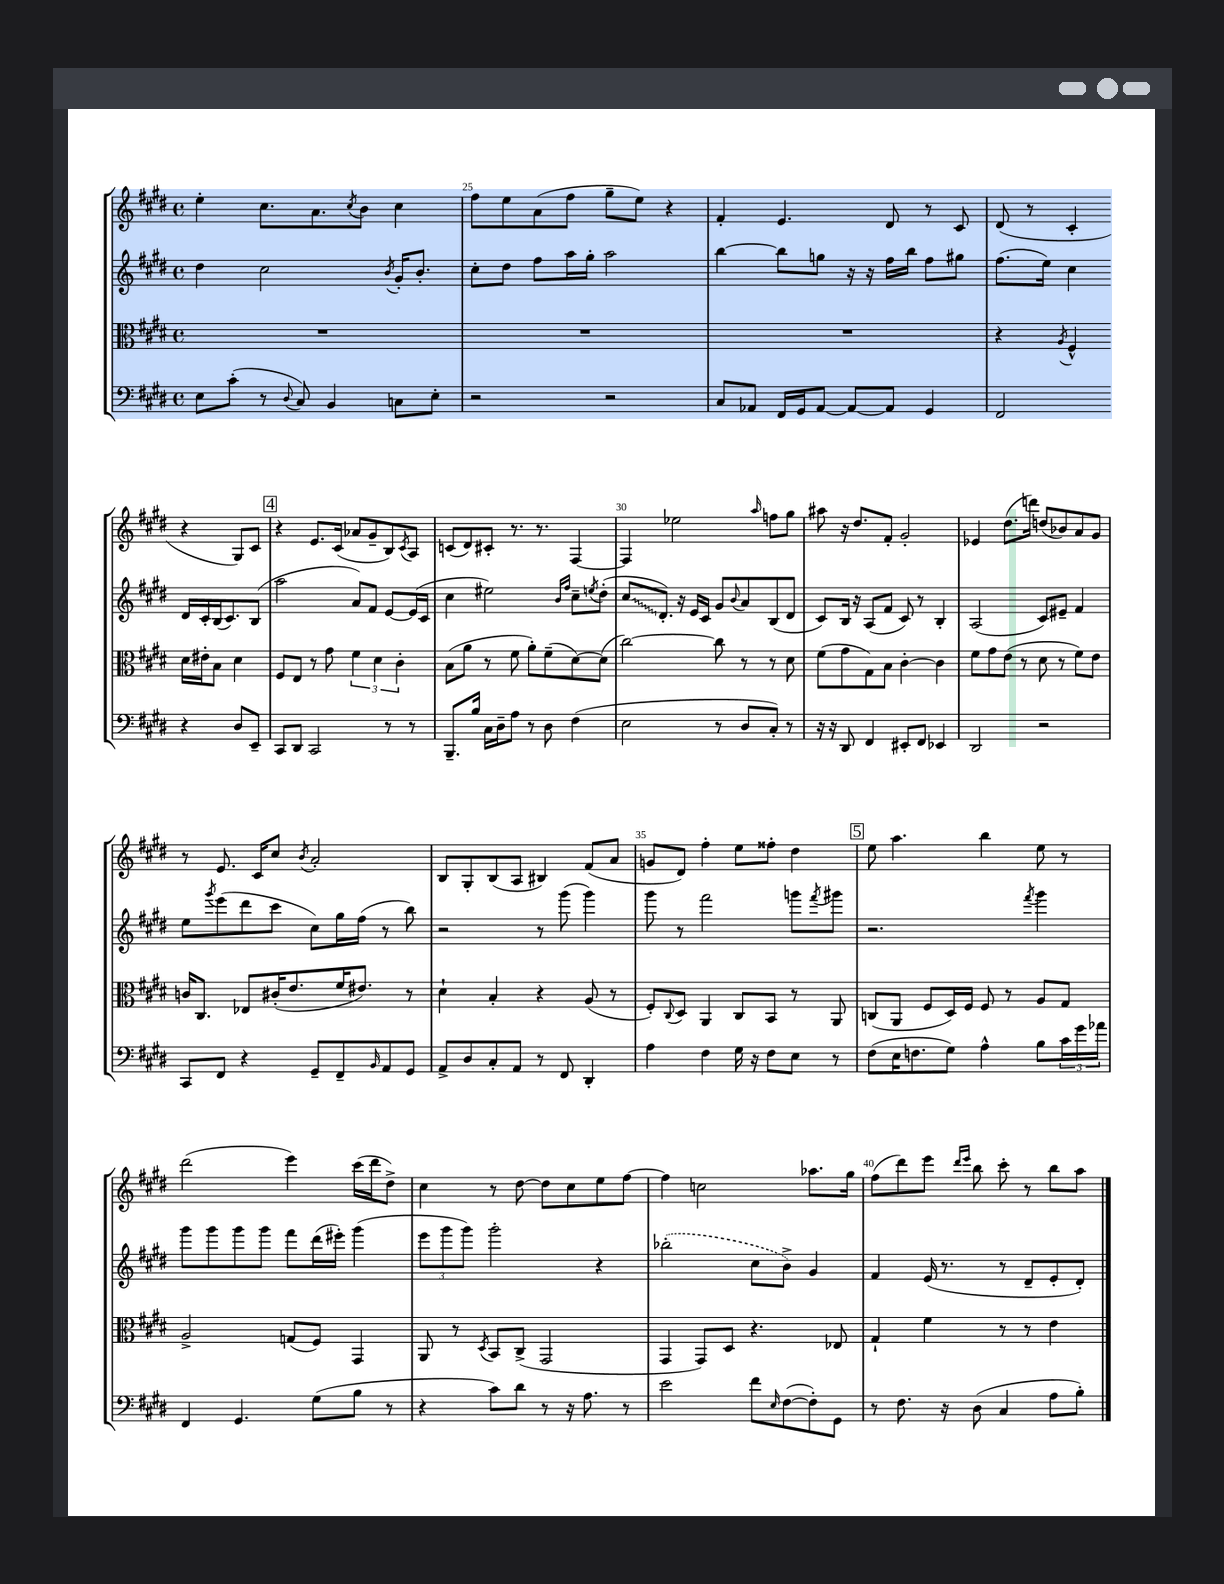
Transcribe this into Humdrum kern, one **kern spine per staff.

**kern	**kern	**kern	**kern
*staff4	*staff3	*staff2	*staff1
*clefF4	*clefC3	*clefG2	*clefG2
*k[f#c#g#d#]	*k[f#c#g#d#]	*k[f#c#g#d#]	*k[f#c#g#d#]
*M4/4	*M4/4	*M4/4	*M4/4
*met(c)	*met(c)	*met(c)	*met(c)
8E	1r	4dd#	4ee'
(8c#'	.	.	.
8r	.	2cc#	8.cc#
8qqD#	.	.	.
8C#)	.	.	.
.	.	.	8.a
4BB	.	.	.
.	.	.	8qcc#
.	.	.	8b
.	.	8qb	.
8C	.	16g#'	4cc#
.	.	8.b'	.
8E'	.	.	.
=	=	=	=
2r	1r	8cc#'	8ff#
.	.	8dd#	8ee
.	.	8ff#	(8a
.	.	16aa	8ff#
.	.	16gg#'	.
2r	.	2aa	8gg#~
.	.	.	8ee)
.	.	.	4r
=	=	=	=
8C#	1r	[4bb	4f#'
8AA-	.	.	.
16FF#	.	8bb]	4.e
16GG#	.	.	.
[8AA-	.	8gg	.
8AA-_	.	16r	.
.	.	16r	.
8AA-]	.	16ff#	8d#
.	.	16bb	.
4GG#	.	8ff#	8r
.	.	8gg#	8c#
=	=	=	=
2FF#	4r	(8.ff#	(8d#
.	.	.	8r
.	.	16ee)	.
.	8qA	.	.
.	4F#^^	4cc#	4c#'
4r	16d#	16d#	4r
.	16e#'	16c#'	.
.	8B	(16B	.
.	.	8.c#)	.
8D#	4d#	.	8G#)
8EE~	.	(8B	8c#
=	=	=	=
8CC#	8F#	2aa	4r
8DD#	8E	.	.
2CC#	8r	.	8.e
.	8g#	.	.
.	.	.	(16c#
.	6f#	8a)	8a-
.	.	8f#	8g#~
.	6d#	.	.
8r	.	[8e	8B)
.	6c#'	.	.
.	.	.	8qc#
8r	.	(16e]	8A
.	.	16c#	.
=	=	=	=
8.BBB~	(8B	4cc#	(8c
.	8a	.	8d#)
16B	.	.	.
16C#	8r	2ee#)	8c#'
16D#~	.	.	.
8A	8f#	.	8.r
8r	8a')	.	.
.	.	.	8.r
8D#	(8f#~	.	.
.	.	16qqb	.
.	.	16qqff#	.
(4F#	[8d#)	8cc#~	[4F#
.	.	8qee	.
.	(8d#]	(8dd#'	.
=	=	=	=
2E	[2cc#)	8cc#	4F#]
.	.	8.d#')	.
.	.	.	2ee-
.	.	16r	.
.	.	16e	.
.	.	16c#	.
8r	8cc#]	8g#	.
.	.	8qqb	.
8D#	8r	8a	.
.	.	.	16qqaa
8C#')	8r	(8B	8ff
8r	8d#	8d#	8gg#
=	=	=	=
16r	(8f#	8c#)	8aa#
16r	.	.	.
8DD#	8g#	16B	16r
.	.	16r	8.dd#
4FF#	8G#)	(8A	.
.	8B	8f#	8f#'
8EE#'	[4c#'	8c#)	2g#'
8FF#	.	8r	.
4EE-	4c#]	4B'	.
=	=	=	=
2DD#	8f#	(2A	4e-
.	8g#	.	.
.	(8e	.	(8.dd#
.	8r	.	.
.	.	.	16ddd)
2r	8d#	8c#)	(8dd
.	8r	8e#~	8b-)
.	8f#)	4f#	8a
.	8e	.	8g#
=	=	=	=
8CC#	16c	8ee	8r
.	8.C#	.	.
.	.	8qggg#	.
8FF#	.	(8eee	8.e
4r	8E-	8ddd#	.
.	.	.	16c#
.	(16c#'	8ccc#	8cc#
.	8.e	.	.
.	.	.	8qb
8GG#~	.	8cc#)	2a'
8FF#~	16f#	16gg#	.
.	8.e#)	(16ff#	.
16qqBB	.	.	.
8AA	.	8r	.
8GG#	8r	8bb)	.
=	=	=	=
8AA^	4d#`	2r	8B
8D#	.	.	8G#'
8C#'	4B'	.	(8B
8AA	.	.	8A
8r	4r	8r	4B#)
8FF#	.	(8ggg#	.
4DD#'	(8A	4ggg#)	(8f#
.	8r	.	8a
=	=	=	=
4A	8F#')	8ggg#	8g
.	8qqC#	.	.
.	8D#	8r	8d#)
4F#	4AA	2fff#	4ff#'
16G#	8C#	.	8ee
16r	.	.	.
8F#	8BB	.	8ff##'
8E	8r	8ggg	4dd#
.	.	8qfff#	.
8r	8AA	8ggg#	.
=	=	=	=
(8F#	(8C	2.r	8ee
16E	8AA	.	4.aa
8.F	.	.	.
.	8F#	.	.
8G#)	16D#)	.	.
.	16F#	.	.
4A^^	8F#	.	4bb
.	8r	.	.
.	.	8qfff#	.
8B	8A	4ggg#	8ee
24c#	8G#	.	8r
24g#	.	.	.
24a-	.	.	.
=	=	=	=
4FF#	2A^	8ggg#	(2ddd#
.	.	8ggg#	.
4.GG#	.	8ggg#	.
.	.	8ggg#	.
.	(8G	8fff#	4eee)
(8G#	8F#)	(16ddd#	.
.	.	16eee#')	.
8B	4GG#	(4ggg#	(16ccc#
.	.	.	16ddd#
8r	.	.	8dd#^)
=	=	=	=
4r	8AA	12eee	4cc#
.	.	12ggg#	.
.	8r	.	.
.	.	12ggg#)	.
.	8qD#	.	.
8c#)	8BB	2ggg#'	8r
8d#	(8C#^	.	[8dd#
8r	2GG#	.	8dd#]
16r	.	.	8cc#
8.A	.	.	.
.	.	4r	8ee
8r	.	.	[8ff#
=	=	=	=
2e	4GG#	(2bb-'	4ff#]
.	8GG#)	.	2cc
.	8D#	.	.
8f#	4.r	8cc#	.
16qqE	.	.	.
([8F#	.	8b^)	.
8F#'])	.	4g#	8.aa-
8GG#	8E-	.	.
.	.	.	16gg#
=	=	=	=
8r	4G#`	4f#	(8ff#
8.F#	.	.	8ddd#)
.	4f#	(16e	8eee
16r	.	8.r	.
.	.	.	16qqddd#
.	.	.	16qqeee
(8D#	.	.	8bb
4C#	8r	8r	8ccc#'
.	8r	8d#~	8r
8A	4e	8e'	8bb
8B')	.	8d#')	8aa
==	==	==	==
*-	*-	*-	*-
